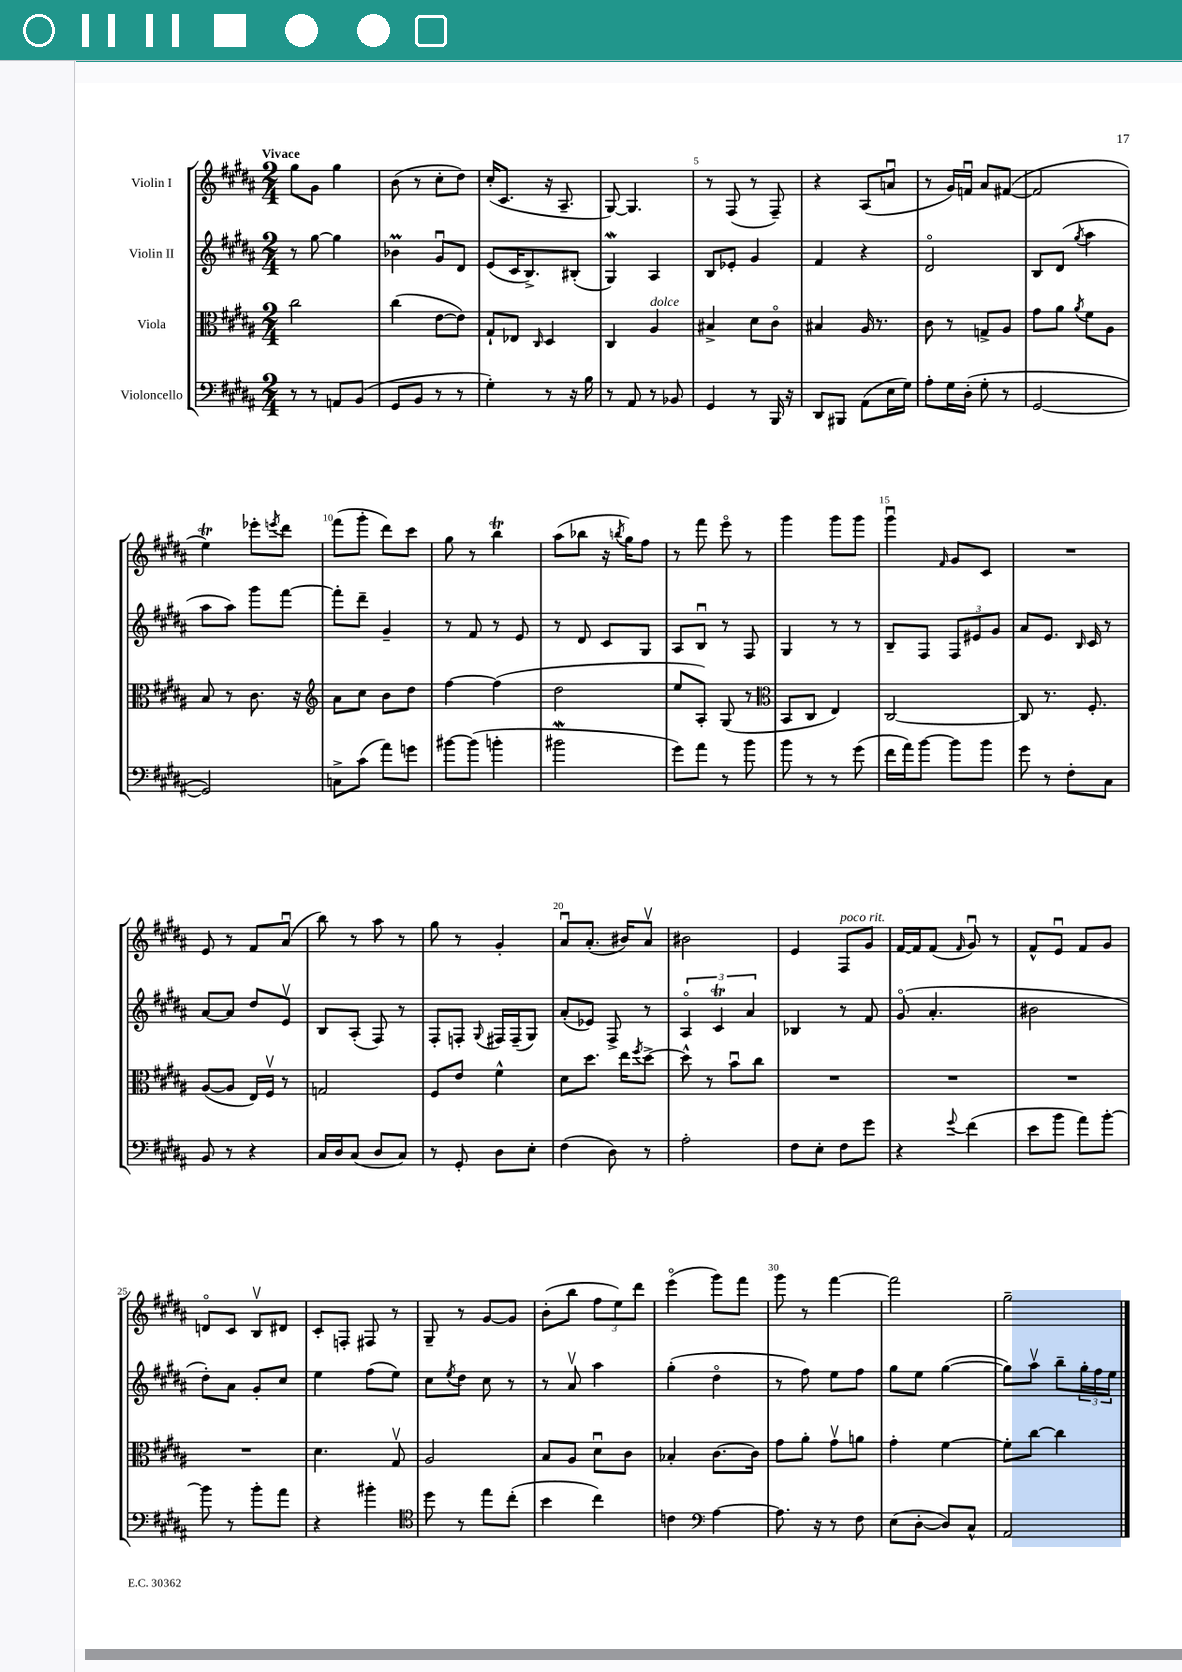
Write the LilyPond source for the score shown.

<<
\new StaffGroup <<
\new Staff = "s0" \with { instrumentName = "Violin I" } {
    \clef treble \key b \major \numericTimeSignature \time 2/4 \tempo "Vivace"
    gis''8 gis'8 gis''4 |
    b'8( r8 cis''8-. dis''8) |
    cis''16-.( cis'8. r16 ais8.-- |
    gis8~) gis4. |
    r8 fis8( r8 fis8--) |
    r4 ais8( a'8\downbow |
    r8 gis'16) f'16\downbow ais'8 fis'8~( |
    fis'2 |
    e''4\trill) ees'''8-. \acciaccatura { e'''8 } dis'''8 |
    fis'''8( gis'''8-. dis'''8) cis'''8 |
    gis''8 r8 b''4\trill |
    ais''8( bes''8 r16 \acciaccatura { b''8 } gis''16) fis''8 |
    r8 fis'''8 e'''8\flageolet r8 |
    gis'''4 gis'''8 gis'''8 |
    gis'''4\downbow \grace { fis'16 } gis'8 cis'8 |
    R2 |
    e'8 r8 fis'8 ais'8\downbow( |
    b''8) r8 ais''8 r8 |
    gis''8 r8 gis'4-. |
    ais'8\downbow ais'8.-.( bis'16) ais'8\upbow |
    bis'2 |
    e'4 fis8^\markup { \italic "poco rit." } gis'8 |
    fis'16~ fis'16 fis'8( \grace { fis'16 } gis'8\downbow) r8 |
    fis'8-^ e'8\downbow fis'8 gis'8 |
    d'8\flageolet cis'8 b8\upbow dis'8 |
    cis'8-. f8-. fis8 r8 |
    gis8-- r8 gis'8~ gis'8 |
    b'8-.( b''8 \tuplet 3/2 { fis''8 e''8) dis'''8 } |
    e'''4\flageolet( gis'''8) fis'''8 |
    gis'''8 r8 fis'''4~ |
    fis'''2 |
    gis''2-- \bar "|." |
}
\new Staff = "s1" \with { instrumentName = "Violin II" } {
    \clef treble \key b \major \numericTimeSignature \time 2/4
    r8 gis''8~ gis''4 |
    bes'4\prall gis'8\downbow dis'8 |
    e'8( cis'16 b8.->) bis8-.( |
    gis4\mordent) ais4 |
    b8 ees'8-. gis'4 |
    fis'4 r4 |
    dis'2\flageolet |
    b8 dis'8( \acciaccatura { gis''8 } ais''4 |
    ais''8 ais''8) gis'''8 fis'''8~ |
    fis'''8-. dis'''8-- gis'4-- |
    r8 fis'8 r8 e'8 |
    r8 dis'8 cis'8 gis8 |
    ais8 b8\downbow r8 fis8 |
    gis4 r8 r8 |
    b8-- fis8 \tuplet 3/2 { fis8 eis'8 gis'8 } |
    ais'8 e'8. \grace { b16 } cis'16 r8 |
    ais'8~ ais'8 dis''8 e'8\upbow |
    b8 ais8-.( fis8) r8 |
    fis8-. f8-. \appoggiatura { gis8 } fis16 fis16--( gis8) |
    ais'8-.( ees'8) fis8-> r8 |
    \tuplet 3/2 { ais4\flageolet cis'4\trill ais'4 } |
    bes4 r8 fis'8 |
    gis'8\flageolet( ais'4.-. |
    bis'2 |
    dis''8-.) ais'8 gis'8-. cis''8 |
    e''4 fis''8( e''8) |
    cis''8 \acciaccatura { e''8 } dis''8 cis''8 r8 |
    r8 ais'8\upbow ais''4 |
    gis''4-.( dis''4\flageolet |
    r8 fis''8) e''8 fis''8 |
    gis''8 e''8 gis''4~( |
    gis''8) ais''8\upbow b''8-- \tuplet 3/2 { gis''16-. fis''16 e''16 } \bar "|." |
}
\new Staff = "s2" \with { instrumentName = "Viola" } {
    \clef alto \key b \major \numericTimeSignature \time 2/4
    cis''2 |
    cis''4( e'8~ e'8) |
    gis8-! ees8 \grace { cis16 } dis4 |
    cis4 ais4^\markup { \italic "dolce" } |
    bis4-> dis'8 cis'8\flageolet |
    bis4 ais16 r8. |
    cis'8 r8 g8-> ais8 |
    gis'8 ais'8 \acciaccatura { ais'8 } fis'8 ais8 |
    b8 r8 cis'8. r16 |
    \clef treble ais'8 cis''8 b'8 dis''8 |
    fis''4~ fis''4( |
    dis''2 |
    e''8 ais8-.) gis8( r8 |
    \clef alto b,8 cis8 e4) |
    cis2~ |
    cis8 r8. fis8.-. |
    ais8~( ais8 e16) fis16\upbow r8 |
    g2 |
    fis8 e'8 fis'4-^ |
    dis'8 dis''8. e''16 \acciaccatura { fis''8 } dis''8~-> |
    dis''8-^ r8 b'8\downbow cis''8 |
    R2 |
    R2 |
    R2 |
    R2 |
    dis'4. gis8\upbow |
    ais2 |
    b8 ais8 dis'8\downbow cis'8 |
    bes4-. cis'8.~ cis'16 |
    gis'8 ais'8-. gis'8\upbow a'8 |
    gis'4-. fis'4~ |
    fis'8-. cis''8~ cis''4 \bar "|." |
}
\new Staff = "s3" \with { instrumentName = "Violoncello" } {
    \clef bass \key b \major \numericTimeSignature \time 2/4
    r8 r8 a,8 b,8( |
    gis,8 b,8 r8 r8 |
    gis4-.) r8 r16 b16 |
    r8 ais,8 r8 bes,8 |
    gis,4 r8 b,,16 r16 |
    dis,8 bis,,8 ais,8( e16 gis16) |
    ais8-. gis16 dis16-.( gis8-. r8 |
    gis,2~ |
    gis,2) |
    c8-> cis'8( ais'8) g'8 |
    bis'8~ bis'8( b'4-. |
    bis'2\mordent |
    gis'8) ais'8 r8 b'8 |
    b'8 r8 r8 gis'8( |
    fis'16 ais'16) b'8~ b'8 b'8 |
    gis'8 r8 fis8-. cis8 |
    b,8 r8 r4 |
    cis16 dis16 cis8( dis8 cis8) |
    r8 gis,8-. dis8 e8-. |
    fis4( dis8) r8 |
    ais2-. |
    fis8 e8-. fis8 gis'8 |
    r4 \appoggiatura { gis'8 } fis'4( |
    e'8 b'8 ais'8) b'8~-. |
    b'8 r8 b'8-. ais'8 |
    r4 bis'4-. |
    \clef tenor dis''8 r8 e''8 cis''8-.( |
    b'4 cis''4) |
    c'4 \clef bass ais4~ |
    ais8. r16 r8 fis8 |
    e8( dis8~-. dis8) cis8-^ |
    ais,2 \bar "|." |
}
>>
>>
\layout { \context { \Score \override BarNumber.break-visibility = ##(#f #t #t) barNumberVisibility = #(every-nth-bar-number-visible 5) } }
